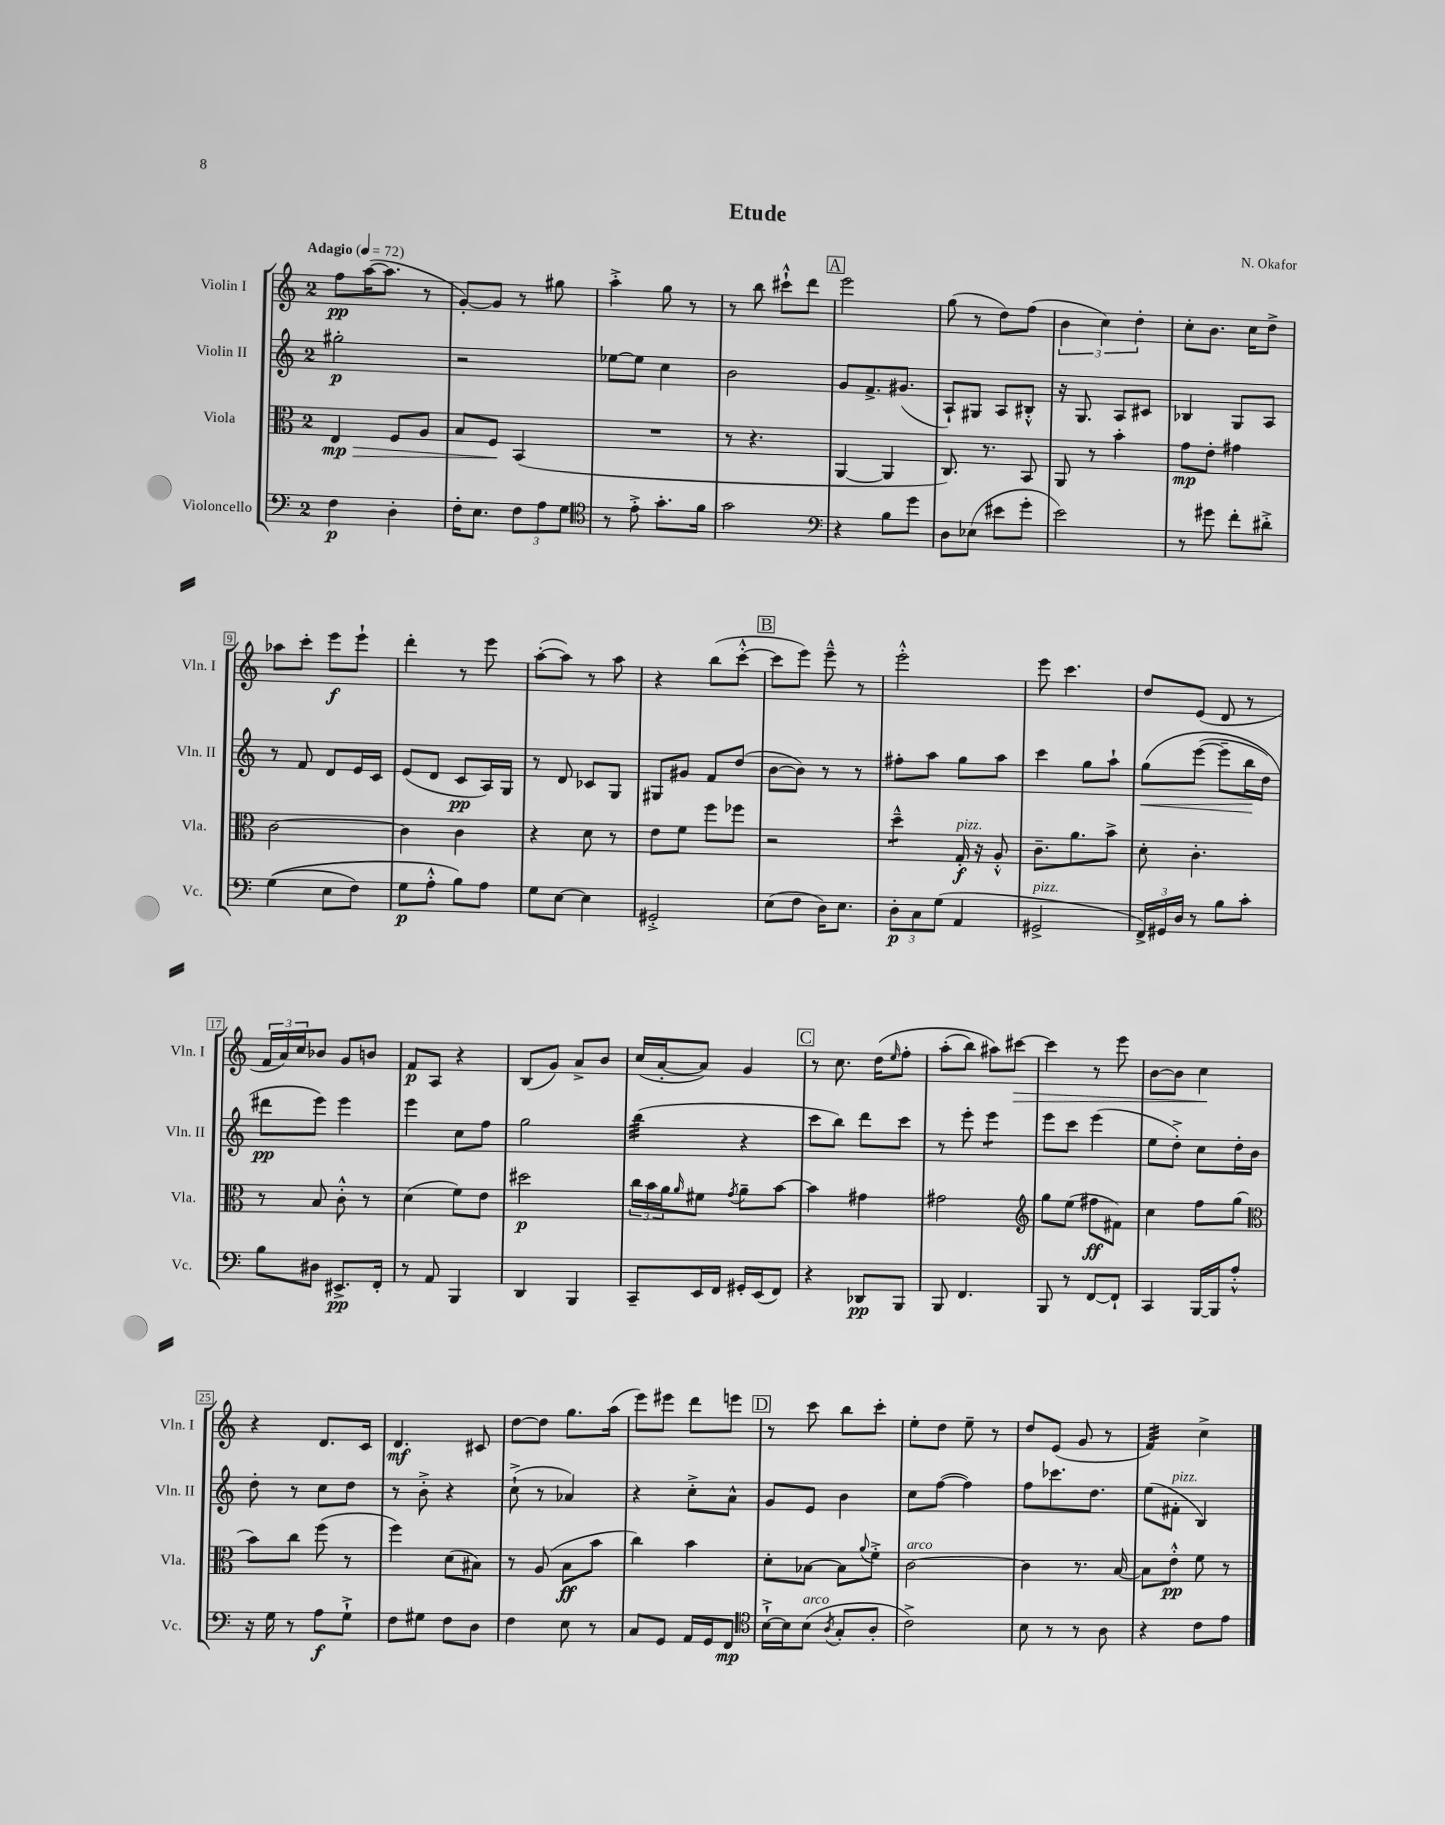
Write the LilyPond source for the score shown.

\header { title = "Etude" composer = "N. Okafor" }
<<
\new StaffGroup <<
\new Staff = "s0" \with { instrumentName = "Violin I" shortInstrumentName = "Vln. I" } {
    \clef treble \key c \major \once \override Staff.TimeSignature.style = #'single-digit \time 2/4 \tempo "Adagio" 4 = 72
    f''8\pp a''16~( a''8. r8 |
    g'8~-.) g'8 r8 gis''8 |
    a''4-.-> g''8 r8 |
    r8 b''8 cis'''8-!-^ d'''8 |
    \mark \markup { \box "A" } e'''2 |
    g''8( r8 d''8) f''8( |
    \tuplet 3/2 { b'4 c''4) d''4-. } |
    c''8-. b'8. c''16 d''8-> |
    aes''8 c'''8-. e'''8\f e'''8-! |
    d'''4-. r8 e'''8 |
    a''8~-.( a''8) r8 a''8 |
    r4 b''8( c'''8~-.-^ |
    \mark \markup { \box "B" } c'''8 e'''8) e'''8---^ r8 |
    e'''2-.-^ |
    e'''8 c'''4. |
    d''8 e'8( d'8 r8 |
    \tuplet 3/2 { f'16 a'16) c''16 } bes'8 g'8 b'8 |
    f'8\p a8 r4 |
    b8( g'8) a'8-> b'8 |
    c''16( a'16~-. a'8) g'4 |
    \mark \markup { \box "C" } r8 c''8. d''16\( \grace { e''16 } f''8-. |
    a''8-.( b''8) ais''8\) cis'''8~\> |
    cis'''4 r8 e'''8 |
    b'8~ b'8 c''4\! |
    r4 d'8. c'16 |
    d'4.\mf cis'8 |
    d''8~ d''8 g''8. a''16( |
    e'''8) eis'''8 d'''8 e'''8 |
    \mark \markup { \box "D" } r8 c'''8 b''8 c'''8-. |
    e''8-. d''8 e''8-- r8 |
    d''8 e'8( g'8 r8 |
    f'4:32) c''4-> \bar "|." |
}
\new Staff = "s1" \with { instrumentName = "Violin II" shortInstrumentName = "Vln. II" } {
    \clef treble \key c \major \once \override Staff.TimeSignature.style = #'single-digit \time 2/4
    gis''2-.\p |
    r2 |
    ees''8~ ees''8 c''4 |
    b'2 |
    \mark \markup { \box "A" } g'8 f'8.-> gis'8.( |
    a8-!) gis8 a8 bis8-.-^ |
    r16 g8. a8 cis'8 |
    bes4 g8 a8 |
    r8 f'8 d'8 e'16 c'16 |
    e'8( d'8 c'8\pp a16) g16 |
    r8 d'8 ces'8 g8 |
    gis8 gis'8 f'8 d''8( |
    \mark \markup { \box "B" } b'8~ b'8) r8 r8 |
    fis''8-. a''8 g''8 a''8 |
    c'''4 g''8 a''8-! |
    g''8\<\( e'''8~( e'''8-- b''16\! d''16) |
    dis'''8\pp e'''8\) e'''4 |
    e'''4 c''8 f''8 |
    g''2 |
    b''4:32( r4 |
    \mark \markup { \box "C" } c'''8 b''8) d'''8 c'''8 |
    r8 e'''8-. e'''4:8 |
    e'''8 c'''8 e'''4( |
    e''8 d''8-.->) c''8 d''16-. b'16 |
    d''8-. r8 c''8 d''8 |
    r8 b'8-.-> r4 |
    c''8-!->( r8 aes'4) |
    r4 c''8-.-> a'8-^ |
    \mark \markup { \box "D" } g'8 e'8 b'4 |
    c''8 f''8~( f''4) |
    f''8 ces'''8. d''8. |
    e''8( fis'8-.^\markup { \italic "pizz." } b4) \bar "|." |
}
\new Staff = "s2" \with { instrumentName = "Viola" shortInstrumentName = "Vla." } {
    \clef alto \key c \major \once \override Staff.TimeSignature.style = #'single-digit \time 2/4
    e4\mp\> f8 a8 |
    b8 f8\! b,4( |
    R2 |
    r8 r4. |
    \mark \markup { \box "A" } a,4~ a,4 |
    c8.) r8. b,8 |
    a,8 r8 b'4-. |
    g'8\mp e'8-. gis'4 |
    c'2~ |
    c'4 c'4 |
    r4 d'8 r8 |
    e'8 f'8 f''8 fes''8 |
    \mark \markup { \box "B" } r2 |
    d''4:8---^ g16-.\f^\markup { \italic "pizz." } r16 a8-.-^ |
    c'8.-- a'8. b'8-> |
    d'8-. c'4.-. |
    r8 b8 c'8-.-^ r8 |
    d'4( f'8) e'8 |
    dis''2\p |
    \tuplet 3/2 { c''16 b'16 a'16 } \grace { a'16 } fis'8 \acciaccatura { g'8 } a'8-- b'8~ |
    \mark \markup { \box "C" } b'4 gis'4 |
    gis'2 |
    \clef treble g''8 e''8( fis''8\ff fis'8) |
    c''4 f''8 g''8( |
    \clef alto b'8) c''8 f''8( r8 |
    f''4) d'8( bis8) |
    r8 a8( b8\ff b'8 |
    c''4) b'4 |
    \mark \markup { \box "D" } d'8-. bes8~ bes8 \appoggiatura { a'8 } f'8-.-> |
    c'2~^\markup { \italic "arco" } |
    c'4 r8. b16~ |
    b8 e'8-.-^\pp f'8 r8 \bar "|." |
}
\new Staff = "s3" \with { instrumentName = "Violoncello" shortInstrumentName = "Vc." } {
    \clef bass \key c \major \once \override Staff.TimeSignature.style = #'single-digit \time 2/4
    f4\p d4-. |
    f16-. e8. \tuplet 3/2 { f8 a8 g8 } |
    \clef tenor r8 e'8-.-> g'8.-. f'16 |
    g'2 |
    \mark \markup { \box "A" } \clef bass r4 b8 g'8 |
    d8 ees8( eis'8 g'8-. |
    e'2) |
    r8 gis'8 f'8-. dis'8-.-> |
    g4(\( e8 f8) |
    g8\p a8-.-^ b8\) a8 |
    g8 e8~ e4 |
    gis,2-.-> |
    \mark \markup { \box "B" } e8( f8 d16) e8. |
    \tuplet 3/2 { d8-.\p c8 g8( } a,4 |
    gis,2->^\markup { \italic "pizz." } |
    \tuplet 3/2 { f,16->) gis,16 d16 } r8 b8 c'8-. |
    b8 dis8 eis,8.->\pp f,16-. |
    r8 a,8 b,,4 |
    d,4 b,,4 |
    c,8-- e,16 f,16 gis,16-. e,16( f,8) |
    \mark \markup { \box "C" } r4 des,8\pp b,,8 |
    b,,8 f,4. |
    b,,8 r8 f,8~ f,8-! |
    c,4 b,,16~ b,,16 a8-.-^ |
    r16 g16 r8 a8\f g8-!-> |
    f8 gis8 f8 d8 |
    f4 e8 r8 |
    c8 g,8 a,16 g,16 f,8\mp |
    \mark \markup { \box "D" } \clef tenor b16~-!-> b16 b8^\markup { \italic "arco" }( \acciaccatura { a8 } g8-. a8-. |
    c'2->) |
    b8 r8 r8 a8 |
    r4 c'8 e'8 \bar "|." |
}
>>
>>
\layout { \context { \Score \override BarNumber.stencil = #(make-stencil-boxer 0.1 0.3 ly:text-interface::print) } }
